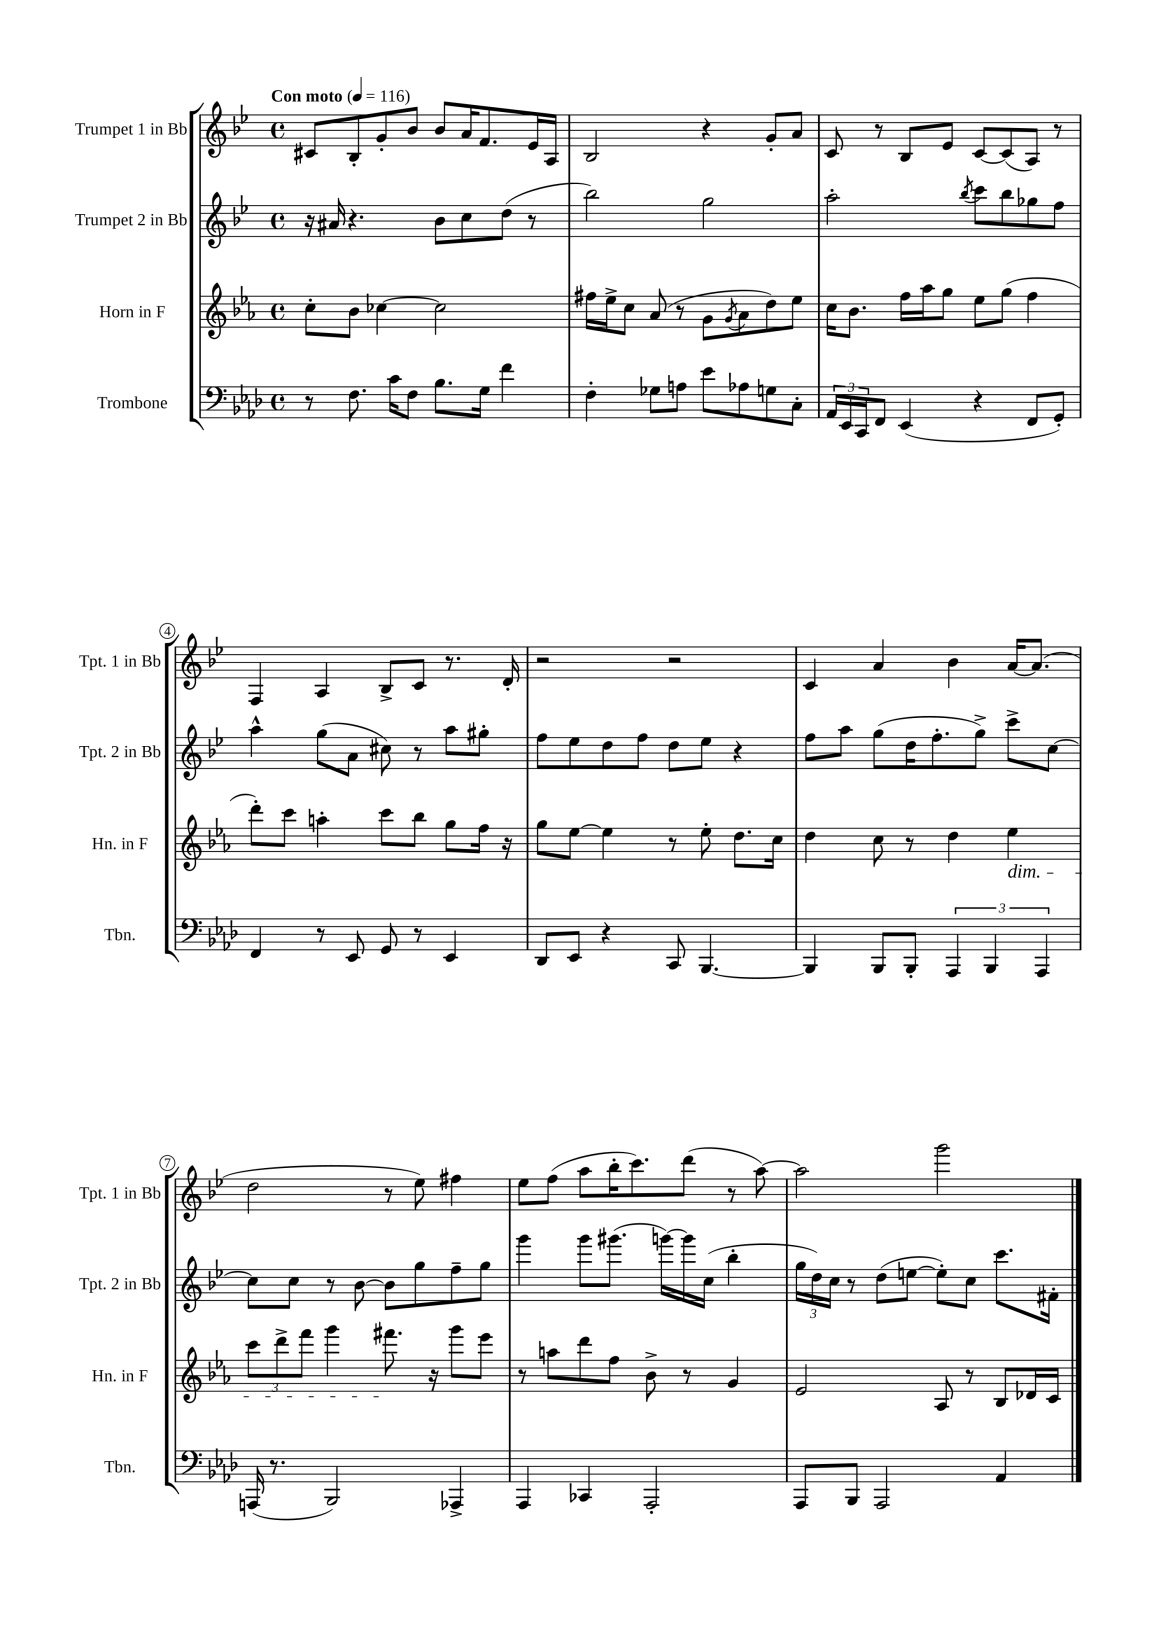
<<
\new StaffGroup <<
\new Staff = "s0" \with { instrumentName = "Trumpet 1 in Bb" shortInstrumentName = "Tpt. 1 in Bb" } {
    \clef treble \key bes \major \defaultTimeSignature \time 4/4 \tempo "Con moto" 4 = 116
    cis'8 bes8-. g'8-. bes'8 bes'8 a'16 f'8. ees'16 a16 |
    bes2 r4 g'8-. a'8 |
    c'8 r8 bes8 ees'8 c'8~ c'8( a8) r8 |
    f4 a4 bes8-> c'8 r8. d'16-. |
    r2 r2 |
    c'4 a'4 bes'4 a'16~ a'8.( |
    d''2 r8 ees''8) fis''4 |
    ees''8 f''8( a''8 bes''16-. c'''8.) d'''8( r8 a''8~) |
    a''2 g'''2 \bar "|." |
}
\new Staff = "s1" \with { instrumentName = "Trumpet 2 in Bb" shortInstrumentName = "Tpt. 2 in Bb" } {
    \clef treble \key bes \major \defaultTimeSignature \time 4/4
    r16 ais'16 r4. bes'8 c''8 d''8( r8 |
    bes''2) g''2 |
    a''2-. \acciaccatura { bes''8 } c'''8 bes''8 ges''8 f''8 |
    a''4-^ g''8( a'8 cis''8) r8 a''8 gis''8-. |
    f''8 ees''8 d''8 f''8 d''8 ees''8 r4 |
    f''8 a''8 g''8( d''16 f''8.-. g''8->) c'''8-> c''8~ |
    c''8 c''8 r8 bes'8~ bes'8 g''8 f''8-- g''8 |
    g'''4 g'''8 gis'''8.( g'''16~) g'''16 c''16( bes''4-. |
    \tuplet 3/2 { g''16 d''16) c''16 } r8 d''8( e''8~ e''8-.) c''8 c'''8. fis'16-. \bar "|." |
}
\new Staff = "s2" \with { instrumentName = "Horn in F" shortInstrumentName = "Hn. in F" } {
    \clef treble \key ees \major \defaultTimeSignature \time 4/4
    c''8-. bes'8 ces''4~ ces''2 |
    fis''16 ees''16-> c''8 aes'8( r8 g'8 \acciaccatura { g'8 } aes'8 d''8) ees''8 |
    c''16 bes'8. f''16 aes''16 g''8 ees''8 g''8( f''4 |
    d'''8-.) c'''8 a''4-. c'''8 bes''8 g''8 f''16 r16 |
    g''8 ees''8~ ees''4 r8 ees''8-. d''8. c''16 |
    d''4 c''8 r8 d''4 ees''4\dim |
    \tuplet 3/2 { c'''8 d'''8-> f'''8 } g'''4 fis'''8.\! r16 g'''8 ees'''8 |
    r8 a''8 d'''8 f''8 bes'8-> r8 g'4 |
    ees'2 aes8 r8 bes8 des'16 c'16 \bar "|." |
}
\new Staff = "s3" \with { instrumentName = "Trombone" shortInstrumentName = "Tbn." } {
    \clef bass \key aes \major \defaultTimeSignature \time 4/4
    r8 f8. c'16 f8 bes8. g16 f'4 |
    f4-. ges8 a8 ees'8 aes8 g8 c8-. |
    \tuplet 3/2 { aes,16 ees,16 c,16 } f,8 ees,4( r4 f,8 g,8-.) |
    f,4 r8 ees,8 g,8 r8 ees,4 |
    des,8 ees,8 r4 c,8 bes,,4.~ |
    bes,,4 bes,,8 bes,,8-. \tuplet 3/2 { aes,,4 bes,,4 aes,,4 } |
    a,,16( r8. bes,,2) aes,,4-> |
    aes,,4 ces,4 aes,,2-. |
    aes,,8 bes,,8 aes,,2 aes,4 \bar "|." |
}
>>
>>
\layout { \context { \Score \override BarNumber.stencil = #(make-stencil-circler 0.1 0.3 ly:text-interface::print) } }
